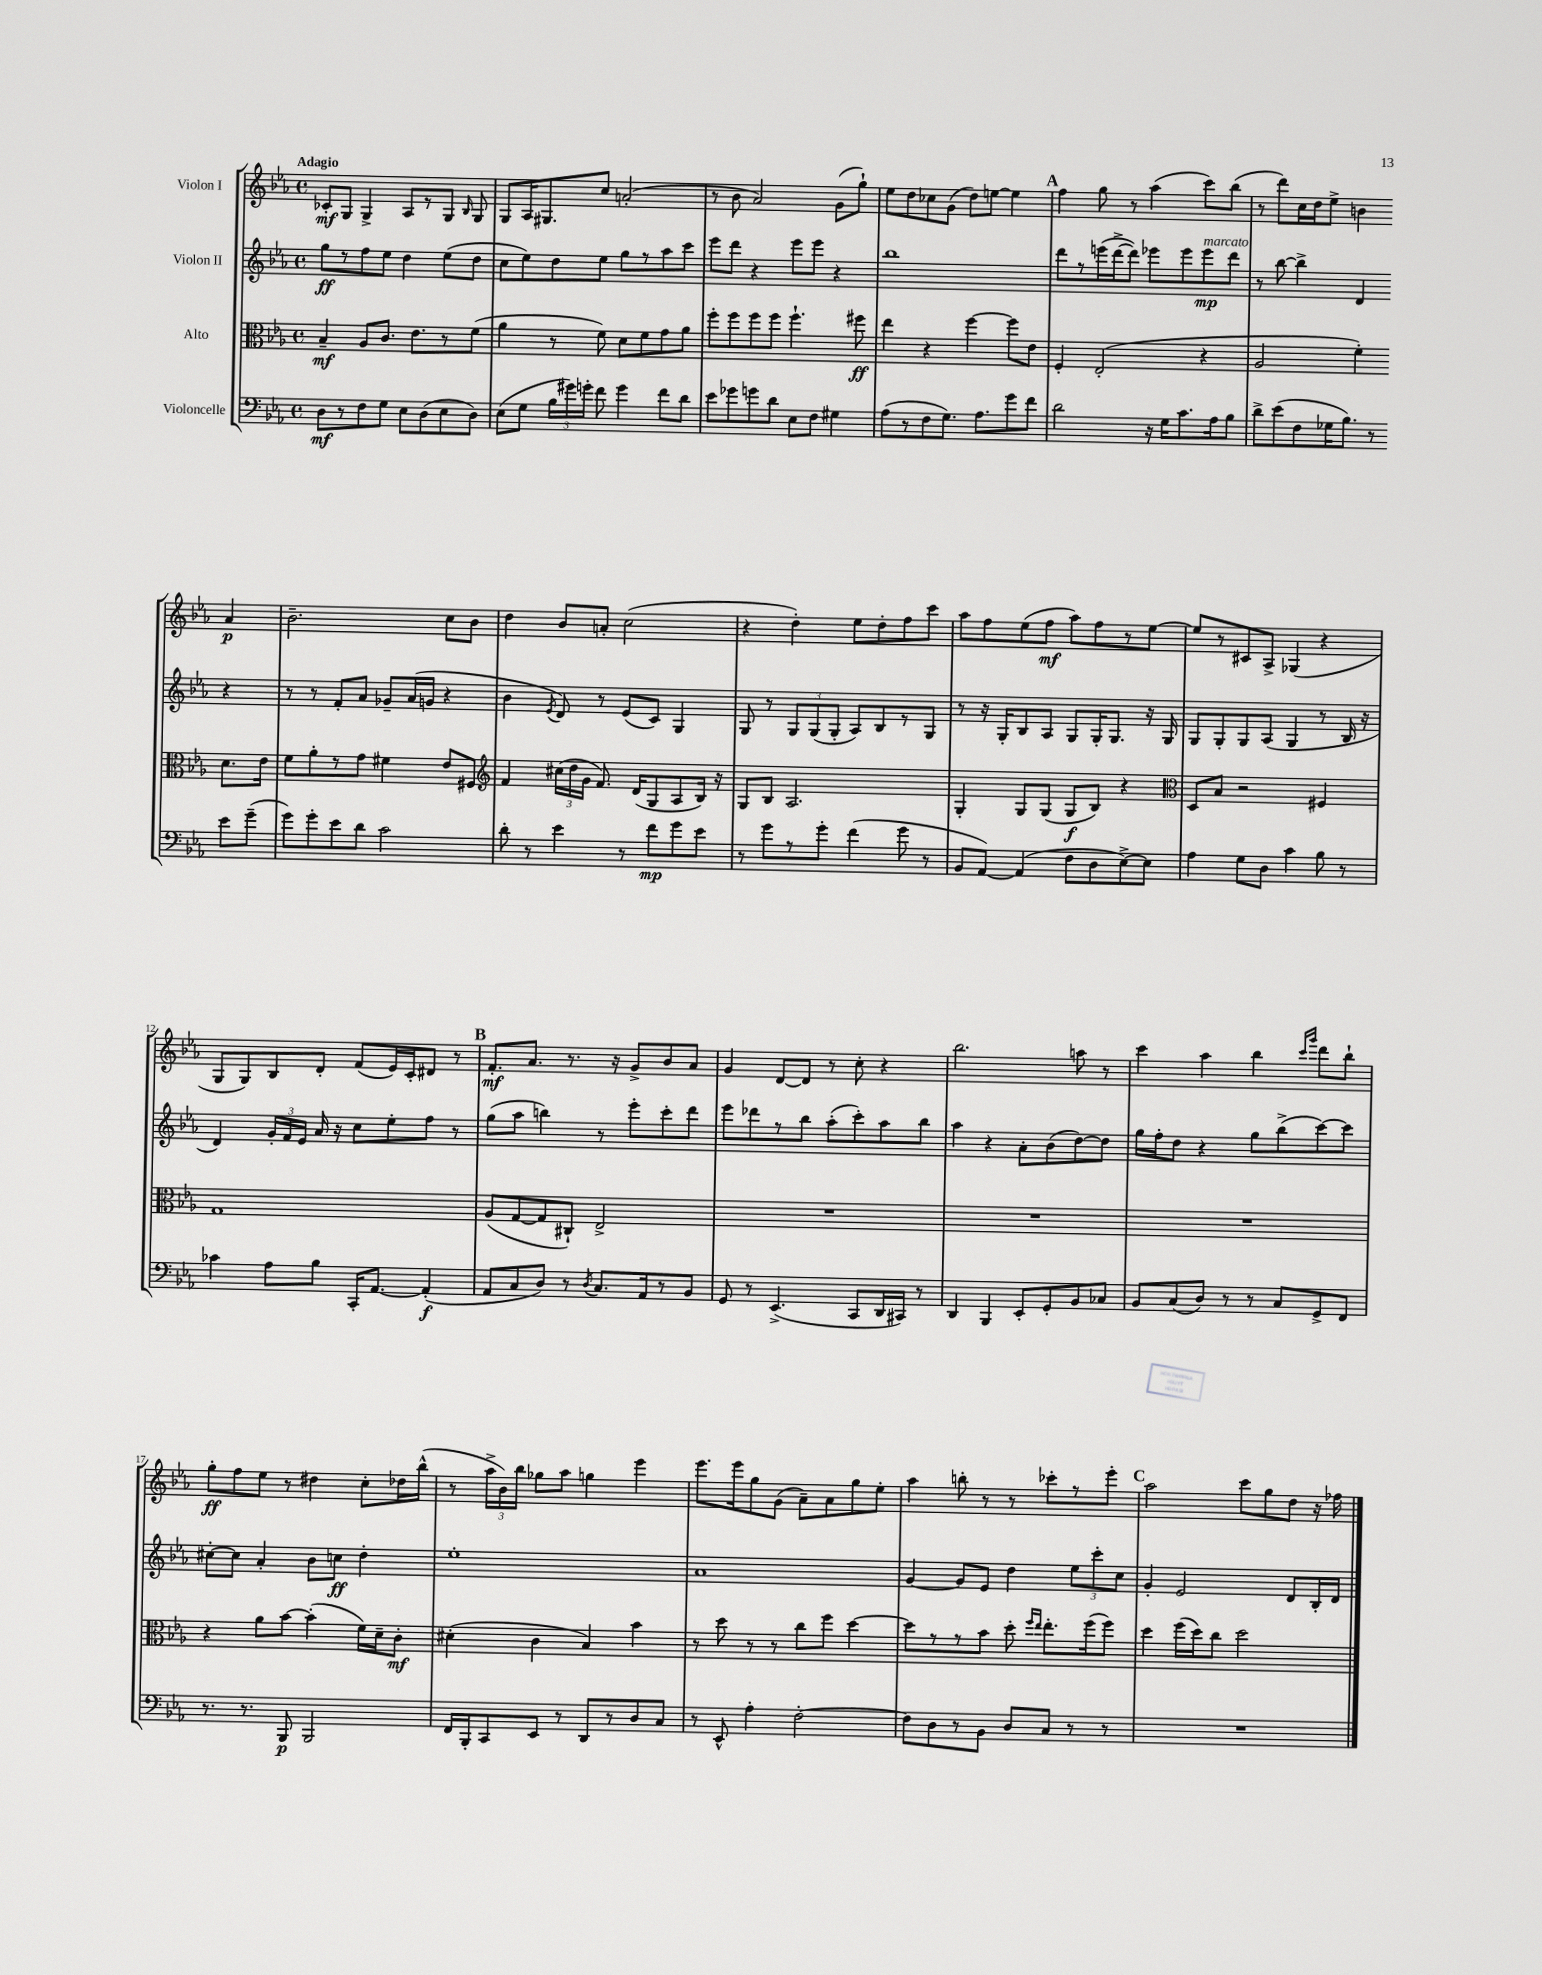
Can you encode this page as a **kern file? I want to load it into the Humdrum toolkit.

**kern	**kern	**kern	**kern
*staff4	*staff3	*staff2	*staff1
*clefF4	*clefC3	*clefG2	*clefG2
*k[b-e-a-]	*k[b-e-a-]	*k[b-e-a-]	*k[b-e-a-]
*M4/4	*M4/4	*M4/4	*M4/4
*met(c)	*met(c)	*met(c)	*met(c)
8D	4B-~	8gg	8c-'
8r	.	8r	8G
8F	8A-	8ff	4G^
8G	8.c	8ee-	.
8E-	.	4dd	8A-
.	8.e-	.	.
(8D	.	.	8r
8E-	8r	(8ee-	8G
.	.	.	16qqB-
8D)	(8f	8dd	8G
=	=	=	=
(8E-	4a-	8cc	8G
8G	.	8ee-)	16A-
.	.	.	8.G#
24B-	8r	8dd	.
24g#)	.	.	.
24g'	.	.	.
8f	8f)	8ee-	8cc
4g	8d	8gg	(2a'
.	8f	8r	.
8f	8g	8aa-	.
8d	8a-	8ccc	.
=	=	=	=
8e-	8ff'	8eee-	8r
8g-	8ff	8ddd	8b-
8g	8ff	4r	2a-)
8d	8ff	.	.
8E-	4.ff`	8eee-	.
8F	.	8eee-	.
4G#	.	4r	(8g
.	8ff#	.	8gg`)
=	=	=	=
(8A-	4ee-	1bb-	8ee-
8r	.	.	8dd
8F	4r	.	8cc-
8.G)	.	.	(8g
.	[4ff	.	8dd)
8.A-	.	.	.
.	.	.	[8ee
8g	8ff]	.	4ee]
8f	8e-	.	.
=	=	=	=
2d	4F'	8ddd	4ff
.	.	8r	.
.	(2E-'	(16eee	8gg
.	.	[16ddd^	.
.	.	8ddd])	8r
16r	.	8eee-	(4aa-
16G	.	.	.
8.c	.	8eee-	.
.	4r	8eee-	8ccc)
16A-	.	.	.
8B-	.	8ddd	(8bb-
=	=	=	=
8d^	2A-	8r	8r
(8e-	.	[8bb-	8ddd)
8F	.	4bb-^]	16cc
.	.	.	16dd
16G-	.	.	8ee-^
8.B-)	.	.	.
.	4f')	4d	4b
8r	.	.	.
8e-	8.d	4r	4a-
(8g~	.	.	.
.	16e-	.	.
=	=	=	=
8g)	8f	8r	2.b-~
8g'	8a-'	8r	.
8e-	8r	8f'	.
8d	8g	8a-	.
2c	4f#	8g-~	.
.	.	(16a-	.
.	.	16g	.
.	8e-	4r	8cc
.	8F#	.	8b-
=	=	=	=
*	*clefG2	*	*
8d'	4f	4b-	4dd
8r	.	.	.
.	.	8qe-	.
4e-	(24cc#	8d)	8b-
.	24dd	.	.
.	24g	.	.
.	8.f)	8r	8a'
8r	.	(8e-	(2cc
.	(16d	.	.
8f	8G	8c)	.
8g	8A-	4G	.
8e-	16B-)	.	.
.	16r	.	.
=	=	=	=
8r	8G	8G	4r
8g	8B-	8r	.
8r	2.A-	12G	4dd')
.	.	(12G	.
8g'	.	.	.
.	.	12G'	.
(4f	.	8A-)	8ee-
.	.	8B-	8dd'
8g	.	8r	8ff
8r	.	8G	8ccc
=	=	=	=
8BB-	4G'	8r	8aa-
[8AA-)	.	16r	8ff
.	.	16G'	.
(4AA-]	8G	8B-	(8ee-
.	(8G	8A-	8ff
8F	8G	8G	8aa-)
8D	8B-)	16G'	8ff
.	.	8.G	.
[8E-^)	4r	.	8r
8E-]	.	16r	[8ee-
.	.	16G	.
=	=	=	=
*	*clefC3	*	*
4A-	8D	8G	8ee-]
.	8B-	8G'	8r
8G	2r	8G	8c#
8D	.	(8A-	8A-^
4c	.	4G	(4G-
8B-	4F#	8r	4r
8r	.	16B-	.
.	.	16r	.
=	=	=	=
4c-	1G	4d)	8G
.	.	.	8G)
8A-	.	24g'	8B-
.	.	24f	.
.	.	24e-	.
8B-	.	16a-	8d'
.	.	16r	.
16CC'	.	8cc	(8f
[8.AA-	.	.	.
.	.	8ee-'	16e-)
.	.	.	16c'
(4AA-']	.	8ff	8d#
.	.	8r	8r
=	=	=	=
8AA-	(8A-	(8gg	8.f'
8C	[8G	8aa-	.
.	.	.	8.a-
8D)	8G]	4bb)	.
8r	8C#`)	.	8.r
8qD	.	.	.
8.C	2E-^	8r	.
.	.	.	16r
.	.	8eee-'	8g^
16AA-	.	.	.
8r	.	8ccc'	8b-
8BB-	.	8ddd	8a-
=	=	=	=
8GG	1r	8eee-	4g
8r	.	8ddd-	.
(4.EE-^	.	8r	[8d
.	.	8bb-	8d]
.	.	(8aa-'	8r
8CC	.	8ccc')	8cc'
16DD	.	8aa-	4r
16CC#)	.	.	.
8r	.	8bb-	.
=	=	=	=
4DD	1r	4aa-	2.bb-
4BBB-	.	4r	.
8EE-'	.	8a-'	.
8GG'	.	(8b-	.
8BB-	.	[8dd)	8aa
8C-	.	8dd]	8r
=	=	=	=
8BB-	1r	16gg	4ccc
.	.	16ff'	.
(8C	.	8dd	.
8D)	.	4r	4aa-
8r	.	.	.
8r	.	8gg	4bb-
8C	.	(8bb-^	.
.	.	.	16qqccc
.	.	.	16qqggg
8GG^	.	[8ccc)	8ddd
8FF	.	8ccc]	8bb-`
=	=	=	=
8.r	4r	[8cc#'	8gg'
.	.	8cc#]	8ff
8.r	.	.	.
.	8a-	4a-'	8ee-
8BBB-	[8b-	.	8r
2BBB-	(4b-']	8b-	4dd#
.	.	8cc	.
.	16f)	4dd'	8cc'
.	16d~	.	.
.	8c'	.	16dd-
.	.	.	(16bb-^^
=	=	=	=
16FF	(4d#'	1ee-'	8r
16BBB-'	.	.	.
8CC	.	.	24aa-^
.	.	.	24b-)
.	.	.	24bb-
8EE-	4c	.	8gg-
8r	.	.	8aa-
8DD	4B-)	.	4gg
8r	.	.	.
8D	4b-	.	4eee-
8C	.	.	.
=	=	=	=
8r	8r	1a-	8.eee-
8EE-^^	8dd	.	.
.	.	.	16eee-
4A-'	8r	.	8gg
.	8r	.	(8g
[2F'	8cc	.	8a-~)
.	8ff	.	8a-
.	[4dd	.	8gg
.	.	.	8ee-'
=	=	=	=
8F]	8dd]	[4g	4aa-
8D	8r	.	.
8r	8r	8g]	8bb'
8BB-	8b-	8e-	8r
8D	8dd'	4dd	8r
.	16qqff	.	.
.	16qqee-	.	.
8C	8.ee-'	.	8ccc-'
8r	.	12ee-	8r
.	(16ff	.	.
.	.	12ccc'	.
8r	8ff)	.	8eee-'
.	.	12cc	.
=	=	=	=
1r	4dd	4g'	2aa-
.	(16ff	2e-	.
.	16dd)	.	.
.	8cc	.	.
.	2dd	.	8ccc
.	.	.	8gg
.	.	8d	8dd
.	.	16B-'	16r
.	.	16d	16ff-
==	==	==	==
*-	*-	*-	*-
